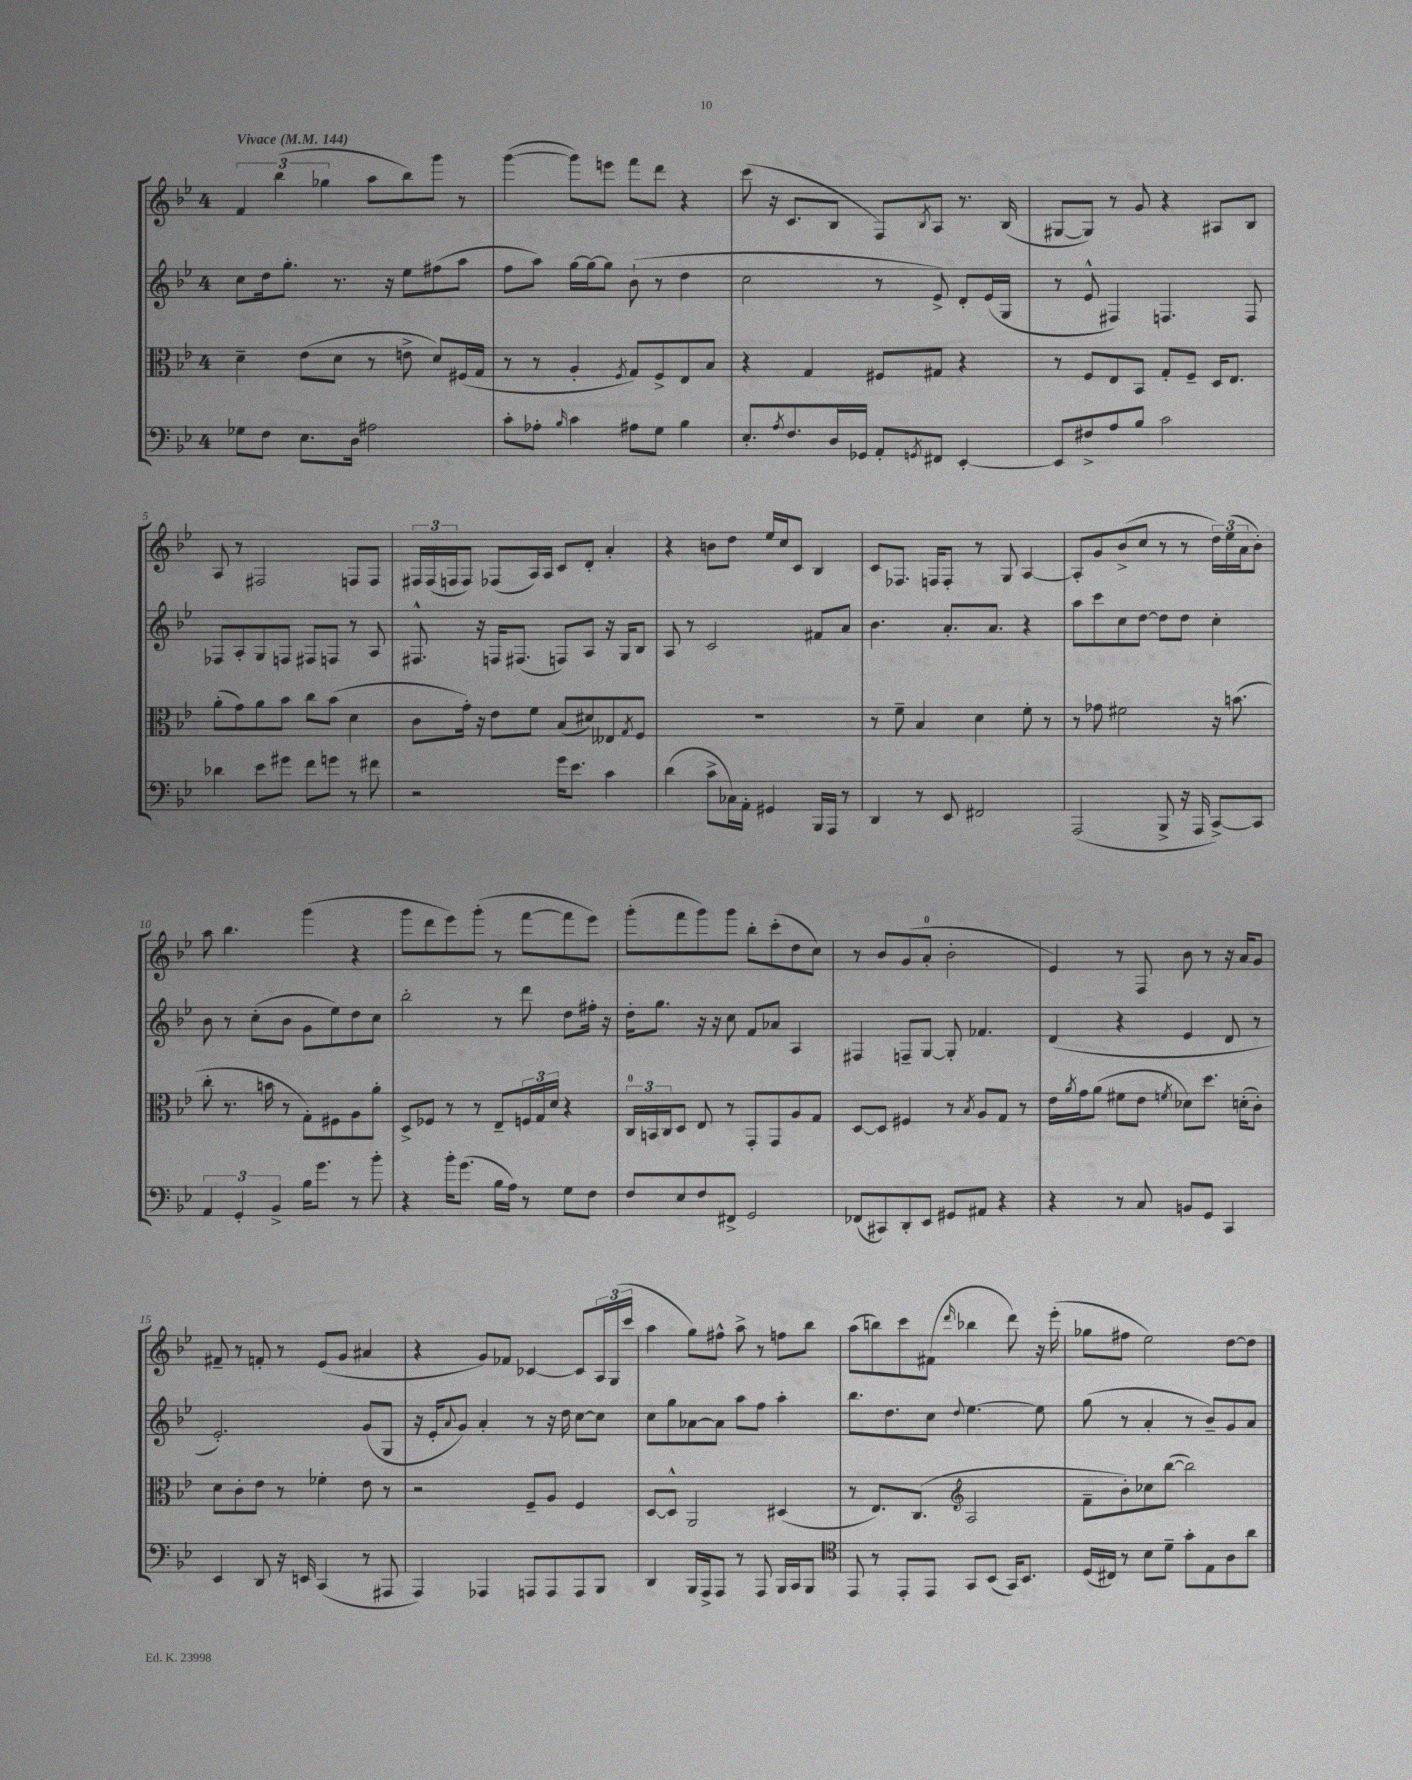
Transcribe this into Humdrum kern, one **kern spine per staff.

**kern	**kern	**kern	**kern
*staff4	*staff3	*staff2	*staff1
*clefF4	*clefC3	*clefG2	*clefG2
*k[b-e-]	*k[b-e-]	*k[b-e-]	*k[b-e-]
*M4/4	*M4/4	*M4/4	*M4/4
*MM144	*MM144	*MM144	*MM144
8G-	4d~	8cc	6f
8F	.	16dd	.
.	.	.	(6bb-
.	.	8.gg'	.
8.E-	(8e-	.	.
.	.	.	6gg-
.	8d	8.r	.
16D	.	.	.
2A#	8r	.	8aa
.	.	16r	.
.	8e^	8ee-	8bb-)
.	8d)	(8ff#	8ggg
.	(16F#	8aa	8r
.	16G	.	.
=	=	=	=
8c'	8r	8ff	([4ggg
8A-'	8r	8aa)	.
16qqB-	.	.	.
4c	4A'	[16gg	8ggg])
.	.	16gg_	.
.	.	8gg]	8eee
.	8qF	.	.
8A#	8G)	(8b-`	8fff
8G	8F^	8r	8ddd
4B-	8E-	4dd	4r
.	8B-	.	.
=	=	=	=
8.E-'	4r	2cc	(8ccc
.	.	.	16r
8qA	.	.	.
8.F	.	.	8.c
.	4G	.	.
16D	.	.	8B-
16GG-	.	.	.
8AA'	8F#	8r	8F)
8qGG	.	.	8qB-
8FF#	8G#	8e-^)	8A
[4EE-'	4r	8d'	8.r
.	.	(16e-	.
.	.	16G	(16B-
=	=	=	=
8EE-]	8r	8r	[8G#
8F#^	8F	8e-^^	8G#])
8A	8E-	4F#)	8r
8B-	8BB-	.	8g
2c	8G'	4.F	4r
.	8F~	.	.
.	16D	.	8A#
.	8.E-	.	.
.	.	8F	8B-
=	=	=	=
4d-	(8a'	8F-	8A
.	8g)	8A'	8r
8e-	8a	8G	2F#
8g#	8b-	8F	.
8f	8cc	8F#	.
8g	(8b-	8F	.
8r	4d	8r	8F
8f#	.	8A	8F
=	=	=	=
2r	8c	8.F#^^	24F#
.	.	.	(24F#
.	.	.	24F
.	16g')	.	8F)
.	16r	16r	.
.	8e-	16F	(8F-
.	.	(8.F#	.
.	8f	.	16A)
.	.	.	16A
16g	(8B-	8F)	8c
8.e-	.	.	.
.	8d#)	8A	8d'
4c	8E--	16r	4a'
.	.	16G	.
.	8qG	.	.
.	8F	8B-	.
=	=	=	=
(4d	1r	8A	4r
.	.	8r	.
8c^	.	2c	8b
16C-)	.	.	8dd
16AA'	.	.	.
4GG#	.	.	16ee-
.	.	.	16cc
.	.	.	8c
16BBB-	.	8f#	4B-
16AAA	.	.	.
8r	.	8a	.
=	=	=	=
4DD	8r	4.b-	8c
.	8f~	.	8.F-
8r	4B-	.	.
.	.	.	16F
8EE-	.	8.a'	8F'
2FF#	4d	.	8r
.	.	8.a	.
.	.	.	8G
.	8f'	4r	[4A
.	8r	.	.
=	=	=	=
(2AAA	8r	8aa	8A']
.	8g-	8ccc	8g
.	2f#	8cc	(8b-^
.	.	[8dd	8cc
8BBB-^	.	8dd]	8r
16r	.	8dd	8r
16AAA	.	.	.
[8CC^)	16r	4cc'	24dd)
.	.	.	(24ee-
.	(8.b	.	.
.	.	.	24a
8CC]	.	.	8b-')
=	=	=	=
6AA	8cc'	8b-	8aa
.	8.r	8r	4.bb-
6GG'	.	.	.
.	.	(8cc'	.
.	16b	.	.
6BB-^	.	.	.
.	8r	8b-	.
16B-	8G')	8g	(4ggg
8.g	.	.	.
.	8F#	8ee-)	.
8r	8A	8dd	4r
8b-'	8a'	8cc	.
=	=	=	=
4r	8D^	2bb-'	8ggg
.	8F-	.	8ddd
16b-'	8r	.	8eee-)
(8.g	.	.	.
.	8r	.	(8ggg'
16B-	8E-~	8r	8r
16A)	.	.	.
8r	24F	8ddd	[8fff
.	24G	.	.
.	24d	.	.
8G	4r	8dd	8fff]
8F	.	16ff#'	8eee-)
.	.	16r	.
=	=	=	=
8F	24C	16dd'	(8ggg'
.	24BB	.	.
.	.	8.gg	.
.	24C	.	.
8E-	8D	.	8fff
8F	8E-	16r	8ggg)
.	.	16r	.
8FF#^	8r	8cc	8ggg
2GG	8GG'	8f	8bb-'
.	8GG	8a-	(8ccc'
.	8A	4A	8dd
.	8G	.	8cc)
=	=	=	=
(8FF-	[8D	4F#	8r
8CC#)	8D]	.	8b-
8DD'	4F#	8F~	(8g
8EE-	.	[8G	8a'
8GG#	8r	8G']	2b-'
.	8qB-	.	.
8AA#	8A	4.f-	.
4r	8G	.	.
.	8r	.	.
=	=	=	=
4r	16e-	(4d	4e-)
.	8qa	.	.
.	16g	.	.
.	(8a	.	.
8r	8f#	4r	8r
8C	8e-	.	8F
.	8qf	.	.
8BB	8d-)	4e-	8b-
8GG	8.dd	.	8r
4CC	.	8d	16r
.	(16d'	.	16a
.	8c')	8r	8g
=	=	=	=
4EE-	8d	2.e-')	8f#~
.	8c'	.	8r
8DD	8e-	.	8f'
16r	8r	.	8r
16EE	.	.	.
(4CC	4f-'	.	(8e-
.	.	.	8g
8r	8e-	(8g	4a#
8AAA#	8r	8G	.
=	=	=	=
4AAA)	2r	16r	4r
.	.	16e-'	.
.	.	8qqa	.
.	.	8g)	.
4AAA-	.	4a'	8g)
.	.	.	8f-
8AAA	8F~	8r	[4c-
8AAA	8A	16r	.
.	.	16dd	.
8AAA	4F	[8cc	8c-]
8BBB-	.	8cc]	24A
.	.	.	(24G
.	.	.	24ccc
=	=	=	=
4DD	[8D	8cc	4aa
.	8D^^]	8gg	.
16BBB-	2AA	[8a-	8gg)
16AAA^	.	.	.
8AAA	.	8a-]	8ff#^^
8r	.	8aa	8aa^
8AAA	.	8ff	8r
16BBB-	(4D#	4aa'	8ff
16CC	.	.	.
8BBB-	.	.	8bb-
=	=	=	=
*clefC4	*	*	*
8EE-	8r	8.bb-	(8aa
8r	8.E-)	.	8bb)
.	.	8.dd	.
8EE-'	.	.	8ccc
.	(8.C	.	.
8EE-	.	8cc	(8f#
*	*clefG2	*	*
.	.	8qqdd	16qqddd
8GG	2A	[4.ee-	4bb-
(8BB-	.	.	.
16GG)	.	.	8ddd)
8.BB-	.	.	.
.	.	8ee-]	16r
.	.	.	(16eee-'
=	=	=	=
(16D	8f~	(8gg	8gg-
16C#)	.	.	.
8r	8b-')	8r	8ff#
8B-	8cc-	4a'	2ee-)
8d~	([8bb-	.	.
8g'	2bb-])	8r	.
8E-	.	8b-~)	.
8A	.	8g	[8dd
8a	.	8a	8dd]
==	==	==	==
*-	*-	*-	*-
